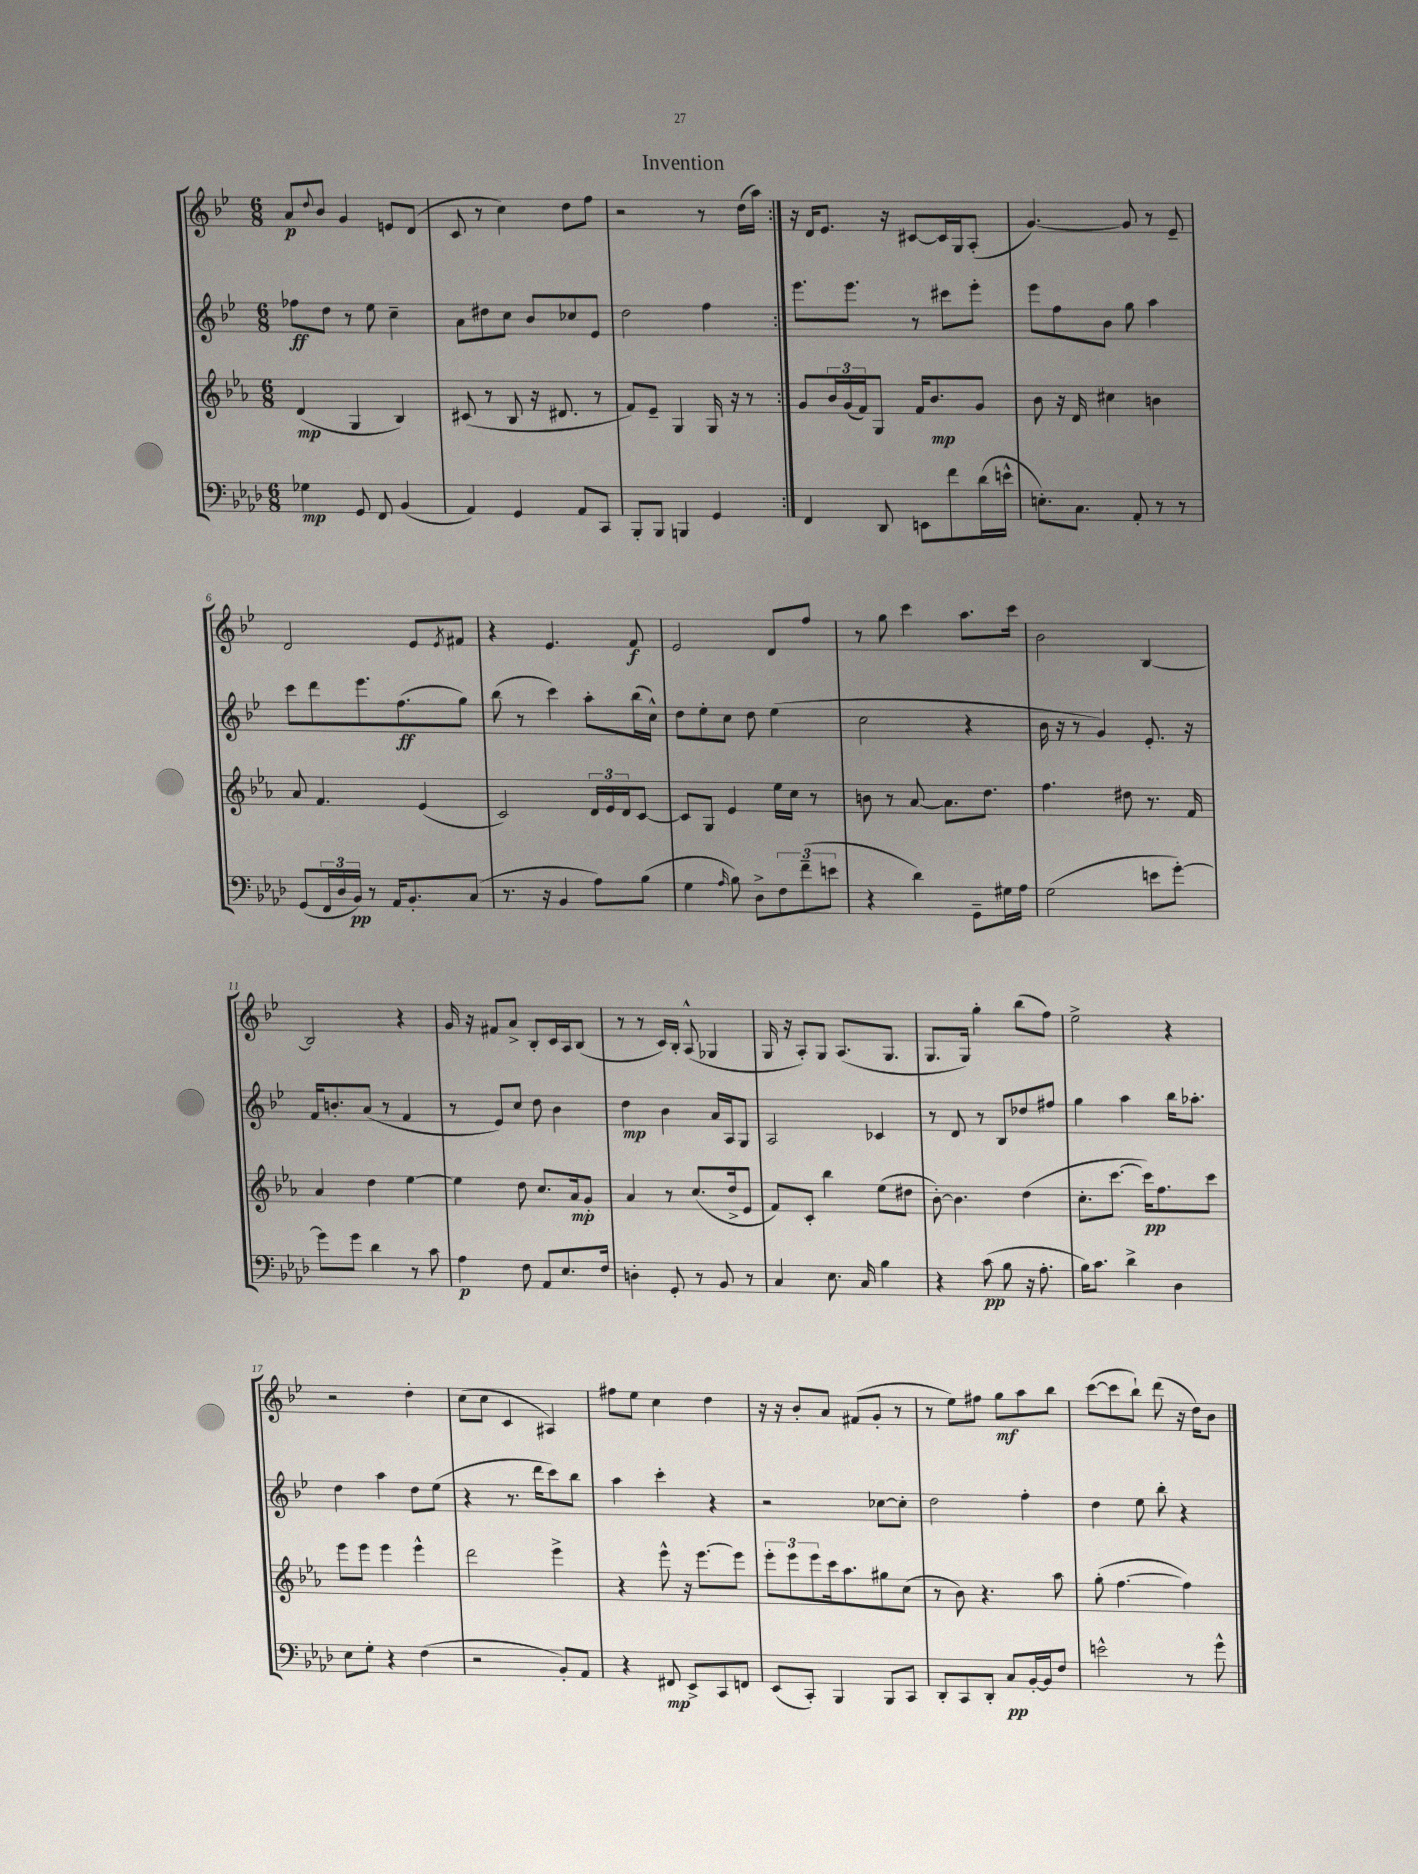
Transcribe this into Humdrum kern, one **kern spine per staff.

**kern	**kern	**kern	**kern
*staff4	*staff3	*staff2	*staff1
*clefF4	*clefG2	*clefG2	*clefG2
*k[b-e-a-d-]	*k[b-e-a-]	*k[b-e-]	*k[b-e-]
*M6/8	*M6/8	*M6/8	*M6/8
4G-\	(4d/	8ff-\L	8a/L
.	.	.	8qqdd/
.	.	8dd\J	8b-/J
8GG/	4G/	8r	4g/
8FF/	.	8ee-\	.
(4BB-/	4B-/)	4cc~\	8e/L
.	.	.	(8d/J
=	=	=	=
4AA-/)	(8c#/	8a\L	8c/
.	8r	8dd#\	8r
4GG/	8B-/	8cc\J	4cc\)
.	16r	8b-/L	.
.	8.d#/	.	.
8AA-/L	.	8cc-/	8dd\L
8CC/J	8r	8e-/J	8ff\J
=	=	=	=
8BBB-'/L	8f/L)	2dd\	2r
8BBB-/J	8e-~/J	.	.
4BBB/	4G/	.	.
4GG/	16G/	4ff\	8r
.	16r	.	.
.	8r	.	(16dd\LL
.	.	.	16aa\JJ)
=:|!	=:|!	=:|!	=:|!
4FF/	8g/L	8.eee-\L	16r
.	.	.	16d/LK
.	24b-/L	.	8.e-/J
.	(24g/	.	.
.	.	8.eee-\J	.
.	24f/J)	.	.
8DD-/	8G/J	.	.
.	.	.	16r
8EE\L	16f/LK	8r	[8c#/L
.	8.b-/	.	.
8f\	.	8ccc#\L	16c#/]L
.	.	.	16G/J
(16d-\L	8g/J	8eee-'\J	(8A'/J
16e^^\JJ	.	.	.
=	=	=	=
8.E'\L)	8b-\	8eee-\L	[4.g/)
.	16r	8ff\	.
8.C\J	16d/	.	.
.	4cc#\	8b-\J	.
8AA-'/	.	8gg\	8g/]
8r	4b\	4aa\	8r
8r	.	.	8e-~/
=	=	=	=
(8GG/L	8a-/	8ccc\L	2d/
24FF/L	4.f/	8ddd\	.
24D-/	.	.	.
24BB-/JJ)	.	.	.
8r	.	8.eee-\	.
16AA-/LK	.	.	.
8.BB-'/	.	(8.ff\	.
.	(4e-/	.	8e-/L
.	.	.	8qe-/
(8C/J	.	8gg\J)	8f#/J
=	=	=	=
8.r	2c/)	(8bb-\	4r
.	.	8r	.
16r	.	.	.
4BB-/	.	4ccc\)	4.e-/
8A-\L)	24d/LL	8aa'\L	.
.	24e-/	.	.
.	24d/J	.	.
(8B-\J	[8c/J	(16bb-\L	8f/
.	.	16cc^^\JJ)	.
=	=	=	=
4G\	8c/]L	8dd\L	2e-/
.	8G/J	8ee-'\	.
16qqA-/	.	.	.
8B-\)	4e-/	8cc\J	.
8D-^\L	.	8dd\	.
12F\	16ee-\LL	(4ee-\	8d/L
.	16cc\JJ	.	.
(12f~\	.	.	.
.	8r	.	8ff/J
12e\J	.	.	.
=	=	=	=
4r	8b\	2cc\	8r
.	8r	.	8gg\
4d-\)	[8a-/	.	4ccc\
.	8.a-\]L	.	.
8GG~\L	.	4r	8.aa\L
.	8.dd\J	.	.
16G#\L	.	.	.
16A-\JJ	.	.	16ccc\Jk
=	=	=	=
(2G\	4.ff\	16b-\	2b-\
.	.	16r	.
.	.	8r	.
.	.	4g/)	.
.	8dd#\	.	.
8e\L	8.r	8.e-'/	[4B-/
[8g'\J)	.	.	.
.	16f/	16r	.
=	=	=	=
8g\]L	4a-/	16f/LK	2B-/]
.	.	8.b'/	.
8g\J	.	.	.
4d-\	4dd\	(8a/J	.
.	.	8r	.
8r	[4ee-\	4f/	4r
8c\	.	.	.
=	=	=	=
4A-\	4ee-\]	8r	16g/
.	.	.	16r
.	.	8e-/L)	8f#/L
8F\	8dd\	8cc/J	8a^/J
8AA-/L	8.cc/L	8dd\	8B-'/L
8.E-/	.	4b-\	16c/L
.	16a-/k	.	16A/J
.	8g'/J	.	(8B-/J
16F/Jk	.	.	.
=	=	=	=
4D'\	4a-/	4dd\	8r
.	.	.	8r
8GG'/	8r	4b-\	16c/LL)
.	.	.	16B-'/JJ
8r	(8.cc/L	.	(8A^^/
8BB-/	.	16a/LL	4G-/
.	16dd^/k	16A/J	.
8r	8e-/J	8G/J	.
=	=	=	=
4C/	8f/L)	2A/	16G/
.	.	.	16r
.	8c'/J	.	8A'/L)
8.E-\	4bb-\	.	8G/J
.	.	.	(8.A/L
16C/	.	.	.
4B-\	(8ee-\L	4c-/	.
.	.	.	8.G/J
.	8dd#\J	.	.
=	=	=	=
4r	[8b-'\)	8r	8.G/L
.	4.b-\]	8d/	.
.	.	.	16G/Jk)
(8c\	.	8r	4gg'\
8B-\	.	8B-/L	.
16r	(4dd\	8dd-/	(8bb-\L
8.A-'\	.	.	.
.	.	8ff#/J	8ff\J)
=	=	=	=
16B-\LK)	8.cc'\L	4gg\	2ee-^\
8.c\J	.	.	.
.	[8.ccc\J	.	.
4d-^\	.	4aa\	.
.	16ccc\]LK)	.	.
.	8.ff\	.	.
4D-\	.	16bb-\LK	4r
.	.	8.aa-'\J	.
.	8ccc\J	.	.
=	=	=	=
8E-\L	8eee-\L	4dd\	2r
8G'\J	8eee-\J	.	.
4r	4eee-\	4aa\	.
(4F\	4eee-^^\	8dd\L	4dd'\
.	.	(8ee-\J	.
=	=	=	=
2r	2ddd\	4r	(8cc\L
.	.	.	8cc\J
.	.	8.r	4c/
.	.	16ddd\LK	.
8BB-'/L)	4eee-^\	8ccc\)	4A#/)
8AA-/J	.	8bb-\J	.
=	=	=	=
4r	4r	4aa\	8ff#\L
.	.	.	8ee-\J
8FF#/	8eee-^^\	4ccc'\	4cc\
8EE-^/L	16r	.	.
.	[8.eee-\L	.	.
8CC/	.	4r	4dd\
8FF/J	8eee-\]J	.	.
=	=	=	=
(8EE-/L	12eee-'\L	2r	16r
.	.	.	16r
.	12eee-\	.	.
8CC'/J)	.	.	8b-'/L
.	12eee-\	.	.
4BBB-/	16ccc\k	.	8a/J
.	8.aa-\	.	.
.	.	.	(8f#/L
8BBB-/L	8gg#\	[8cc-\L	8g'/J
8CC/J	(8cc\J	8cc-'\]J	8r
=	=	=	=
8DD-'/L	8r	2dd\	8r
8CC/	8b-\)	.	8ee-\L)
8DD-'/J	4.r	.	8ff#\J
8C/L	.	.	8gg\L
[16BB-'/L	.	4ff'\	8aa\
16BB-/]J	.	.	.
8F/J	8aa-\	.	8bb-\J
=	=	=	=
2e^^\	(8gg'\	4dd\	([8ccc\L
.	[4.ff\	.	8ccc\]
.	.	8ee-\	8bb-`\J)
.	.	8bb-'\	(8ddd\
8r	4ff\])	4r	16r
.	.	.	16dd\LK)
8g^^\	.	.	8b-\J
==	==	==	==
*-	*-	*-	*-
